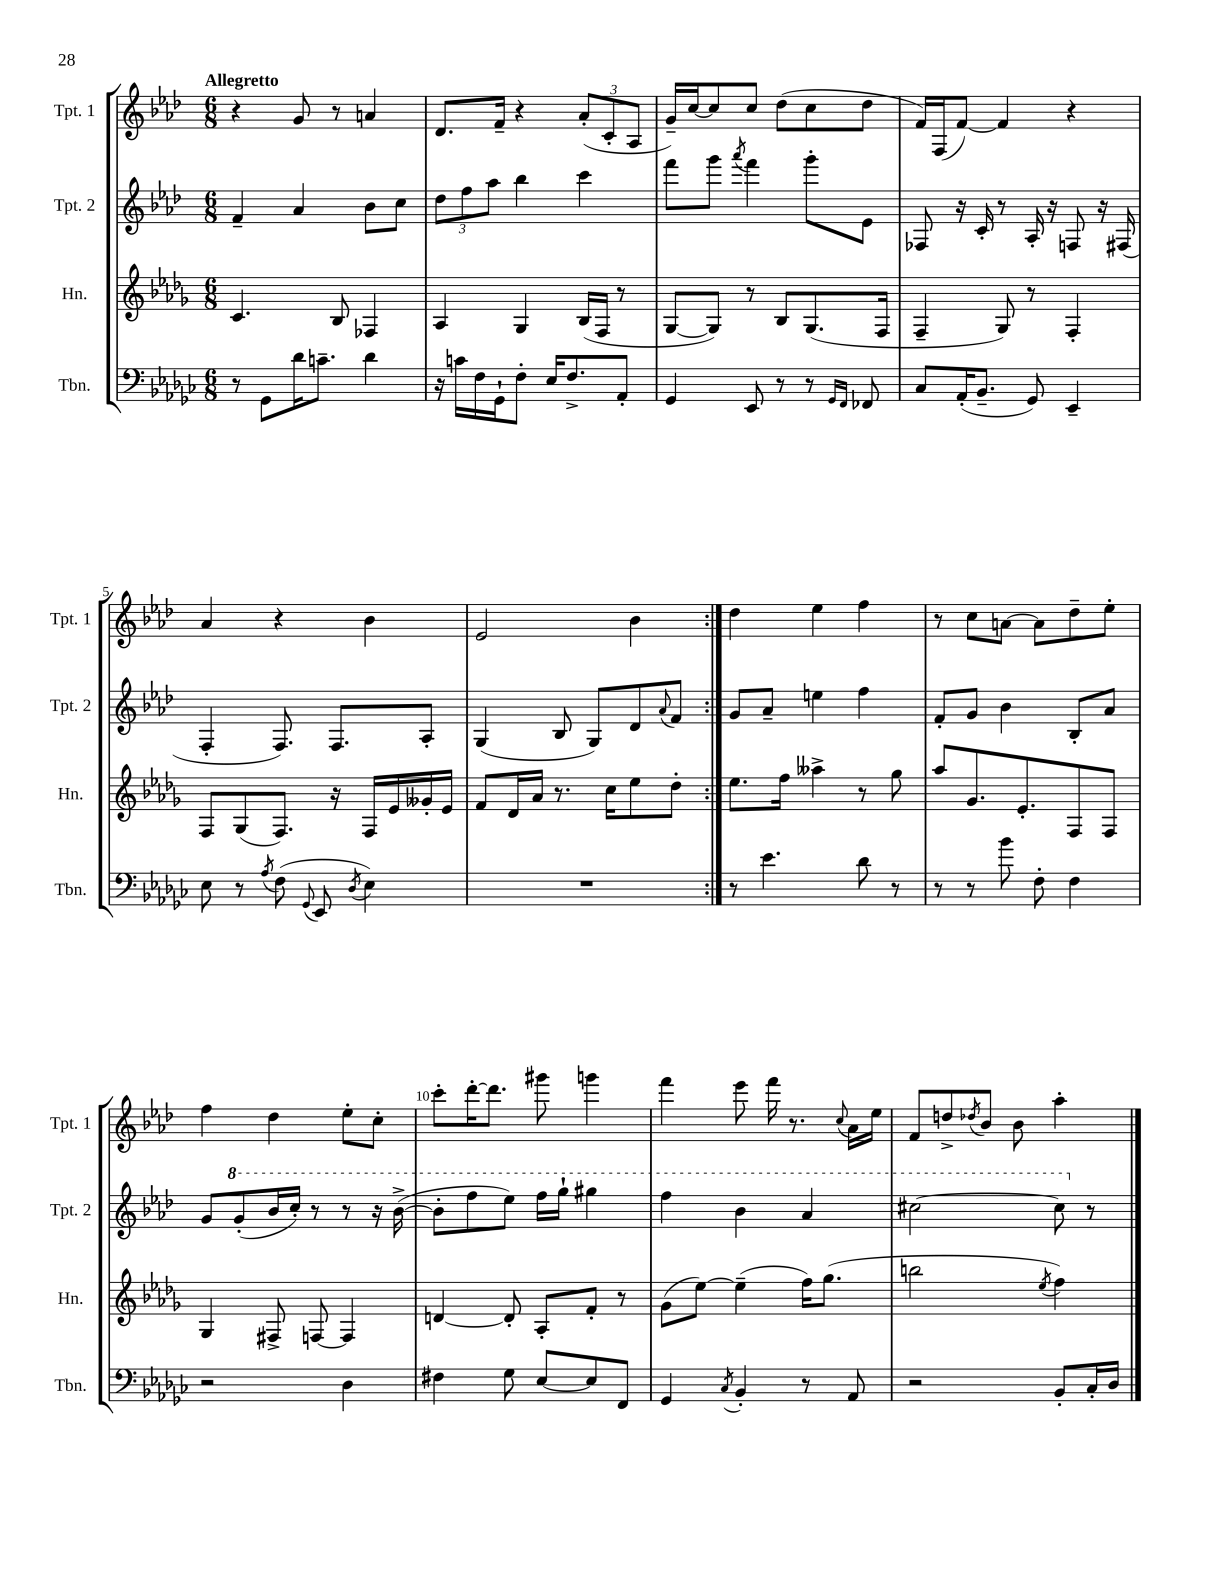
<<
\new StaffGroup <<
\new Staff = "s0" \with { instrumentName = "Tpt. 1" shortInstrumentName = "Tpt. 1" } {
    \clef treble \key aes \major \numericTimeSignature \time 6/8 \tempo "Allegretto"
    \repeat volta 2 { r4 g'8 r8 a'4 |
    des'8. f'16-- r4 \tuplet 3/2 { aes'8-.( c'8-. aes8 } |
    g'16--) c''16~ c''8 c''8 des''8( c''8 des''8 |
    f'16) f16( f'8~) f'4 r4 |
    aes'4 r4 bes'4 |
    ees'2 bes'4 | }
    des''4 ees''4 f''4 |
    r8 c''8 a'8~ a'8 des''8-- ees''8-. |
    f''4 des''4 ees''8-. c''8-. |
    c'''8-. des'''16~-. des'''8. gis'''8 g'''4 |
    f'''4 ees'''8 f'''16 r8. \appoggiatura { c''8 } aes'16 ees''16 |
    f'8 d''8-> \acciaccatura { des''8 } bes'8 bes'8 aes''4-. \bar "|." |
}
\new Staff = "s1" \with { instrumentName = "Tpt. 2" shortInstrumentName = "Tpt. 2" } {
    \clef treble \key aes \major \numericTimeSignature \time 6/8
    \repeat volta 2 { f'4-- aes'4 bes'8 c''8 |
    \tuplet 3/2 { des''8 f''8 aes''8 } bes''4 c'''4 |
    f'''8 g'''8 \acciaccatura { aes'''8 } f'''4 g'''8-. ees'8 |
    fes8 r16 c'16-. r8 aes16-. r16 f8 r16 fis16( |
    f4-. f8.) f8. aes8-. |
    g4( bes8 g8) des'8 \appoggiatura { aes'8 } f'8 | }
    g'8 aes'8-- e''4 f''4 |
    f'8-. g'8 bes'4 bes8-. aes'8 |
    g'8 \ottava #1 g''8-.( bes''16 c'''16-.) r8 r8 r16 bes''16~->( |
    bes''8-. f'''8 ees'''8) f'''16 g'''16-! gis'''4 |
    f'''4 bes''4 aes''4 |
    cis'''2~ cis'''8 \ottava #0 r8 \bar "|." |
}
\new Staff = "s2" \with { instrumentName = "Hn." shortInstrumentName = "Hn." } {
    \clef treble \key des \major \numericTimeSignature \time 6/8
    \repeat volta 2 { c'4. bes8 fes4 |
    aes4 ges4 bes16( f16 r8 |
    ges8~ ges8) r8 bes8 ges8.( f16 |
    f4-- ges8) r8 f4-. |
    f8 ges8( f8.) r16 f16 ees'16 geses'16-. ees'16 |
    f'8 des'16 aes'16 r8. c''16 ees''8 des''8-. | }
    ees''8. f''16 aeses''4-> r8 ges''8 |
    aes''8 ges'8. ees'8.-. f8 f8 |
    ges4 fis8-> f8~ f4 |
    d'4~ d'8-. aes8-. f'8-. r8 |
    ges'8( ees''8~) ees''4--( f''16) ges''8.( |
    b''2 \acciaccatura { ees''8 } f''4) \bar "|." |
}
\new Staff = "s3" \with { instrumentName = "Tbn." shortInstrumentName = "Tbn." } {
    \clef bass \key ges \major \numericTimeSignature \time 6/8
    \repeat volta 2 { r8 ges,8 des'16 c'8.-- des'4 |
    r16 c'16 f16 ges,16-! f8-. ees16 f8.-> aes,8-. |
    ges,4 ees,8 r8 r8 \grace { ges,16 f,16 } fes,8 |
    ces8 aes,16-.( bes,8.-- ges,8) ees,4-- |
    ees8 r8 \acciaccatura { aes8 } f8( \appoggiatura { ges,8 } ees,8 \acciaccatura { des8 } ees4) |
    R2. | }
    r8 ees'4. des'8 r8 |
    r8 r8 bes'8 f8-. f4 |
    r2 des4 |
    fis4 ges8 ees8~ ees8 f,8 |
    ges,4 \acciaccatura { ces8 } bes,4-. r8 aes,8 |
    r2 bes,8-. ces16-. des16 \bar "|." |
}
>>
>>
\layout { \context { \Score \override BarNumber.break-visibility = ##(#f #t #t) barNumberVisibility = #(every-nth-bar-number-visible 5) } }
